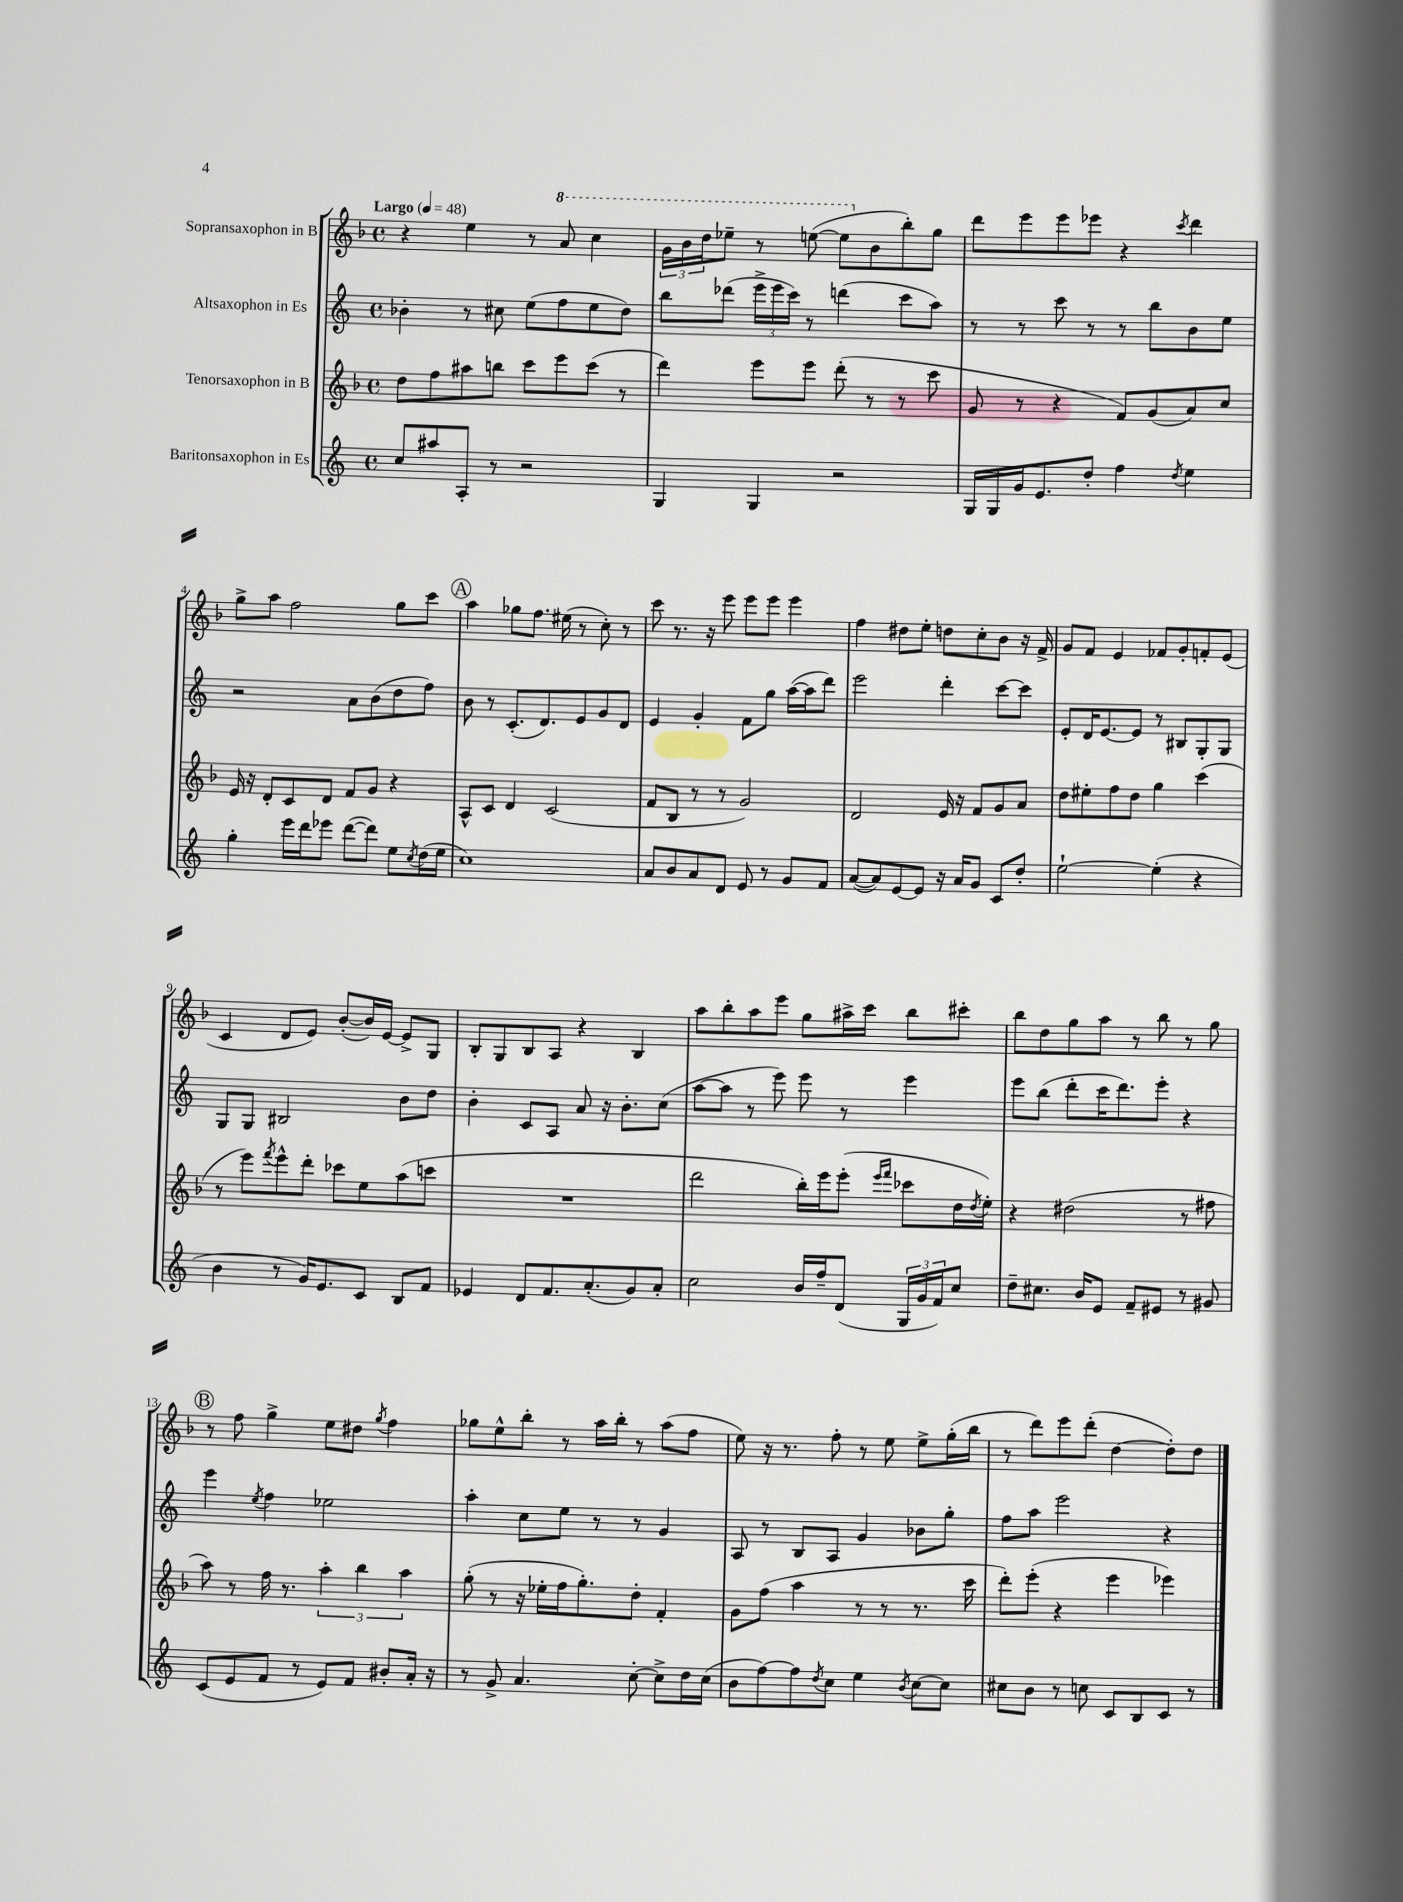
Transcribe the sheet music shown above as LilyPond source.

<<
\new StaffGroup <<
\new Staff = "s0" \with { instrumentName = "Sopransaxophon in B" } {
    \clef treble \key f \major \defaultTimeSignature \time 4/4 \tempo "Largo" 4 = 48
    r4 e''4 r8 \ottava #1 a''8 c'''4 |
    \tuplet 3/2 { g''16 bes''16 d'''16 } ees'''8-- r8 e'''8~( e'''8 \ottava #0 bes'8 bes''8-.) g''8 |
    d'''8 e'''8 e'''8 ees'''8 r4 \acciaccatura { c'''8 } d'''4 |
    g''8-> a''8 f''2 g''8 c'''8 |
    \mark \markup { \circle "A" } a''4 ges''8 f''8. eis''16( r8 c''8-.) r8 |
    c'''8 r8. r16 e'''8 e'''8 e'''8 e'''4 |
    f''4 dis''8 e''8-. d''8 c''8-. bes'8 r16 f'16-> |
    g'8 f'8 e'4 fes'8 g'8-. f'8-. e'8( |
    c'4 d'8 e'8) bes'8~-.( bes'16) e'16~ e'8-> g8 |
    bes8-. g8 bes8 a8 r4 bes4 |
    a''8 bes''8-. a''8 e'''8 g''8 ais''16-> c'''16 bes''8 cis'''8-. |
    bes''8 d''8 g''8 a''8 r8 bes''8 r8 g''8 |
    \mark \markup { \circle "B" } r8 f''8 g''4-> e''8 dis''8 \acciaccatura { g''8 } f''4 |
    ges''8 e''8-^ bes''8-. r8 a''16 bes''16-. r8 a''8( f''8 |
    e''8) r16 r8. f''8-. r8 e''8 e''8-> g''16-.( bes''16 |
    r8 d'''8) e'''8 d'''8-.( d''4~ d''8-.) d''8 \bar "|." |
}
\new Staff = "s1" \with { instrumentName = "Altsaxophon in Es" } {
    \clef treble \key c \major \defaultTimeSignature \time 4/4
    bes'4-. r8 cis''8 e''8( f''8 e''8 d''8) |
    b''8 des'''8( \tuplet 3/2 { e'''16-> e'''16 c'''16) } r8 d'''4( c'''8 a''8) |
    r8 r8 c'''8 r8 r8 b''8 b'8 e''8 |
    r2 a'8 b'8( d''8 f''8) |
    \mark \markup { \circle "A" } b'8 r8 c'8.-.( d'8.) e'8 g'8 d'8 |
    e'4 g'4-. f'8 g''8 a''16~( a''16 d'''8) |
    e'''2 d'''4-. c'''8~ c'''8 |
    e'8-. d'16 e'8.~ e'8 r8 bis8 g8-. g8 |
    g8 g8 bis2 b'8 d''8 |
    b'4-. c'8 a8 a'8 r16 b'8.-. c''8( |
    a''8~ a''8 r8 e'''8) e'''8 r8 e'''4 |
    e'''8 b''8( d'''8-. c'''16 d'''8.) e'''8-. r4 |
    \mark \markup { \circle "B" } e'''4 \acciaccatura { e''8 } f''4 ees''2 |
    a''4-. c''8 e''8 r8 r8 g'4 |
    a8 r8 b8 a8 g'4 bes'8 g''8-. |
    f''8 a''8 e'''2 r4 \bar "|." |
}
\new Staff = "s2" \with { instrumentName = "Tenorsaxophon in B" } {
    \clef treble \key f \major \defaultTimeSignature \time 4/4
    d''8 f''8 ais''8 b''8 c'''8 e'''8 c'''8( r8 |
    d'''4) e'''8 e'''8 d'''8-.( r8 r8 c'''8 |
    g'8 r8 r4 f'8) g'8( a'8) c''8 |
    e'16 r16 d'8-. c'8 d'8 f'8 g'8 r4 |
    \mark \markup { \circle "A" } a8-^ c'8 d'4 c'2( |
    f'8 bes8 r8 r8 g'2) |
    d'2 e'16 r16 f'8 g'8 a'8 |
    d''8 eis''8-. f''8 d''8 g''4 c'''4( |
    r8 e'''8) \acciaccatura { f'''8 } e'''8-^ d'''8-. ces'''8 e''8 a''8( c'''8 |
    R1 |
    d'''2 bes''16-.) e'''16 e'''8-.( \grace { e'''16 f'''16 } ces'''8 d''16 \acciaccatura { d''8 } e''16-.) |
    r4 dis''2( r8 fis''8 |
    \mark \markup { \circle "B" } a''8) r8 f''16 r8. \tuplet 3/2 { a''4-. bes''4 a''4 } |
    g''8-.( r8 r16 ees''16-. f''16 g''8.-.) d''8-. f'4-. |
    g'8 f''8( a''4 r8 r8 r8. c'''16 |
    d'''8-.) e'''8-.( r4 e'''4 ees'''4) \bar "|." |
}
\new Staff = "s3" \with { instrumentName = "Baritonsaxophon in Es" } {
    \clef treble \key c \major \defaultTimeSignature \time 4/4
    c''8 ais''8 a8-. r8 r2 |
    g4 g4 r2 |
    g16 g16 g'16 e'8. d''8-. f''4 \acciaccatura { d''8 } e''4 |
    g''4-. e'''16 d'''16 ees'''8 d'''8~( d'''8) e''8 \acciaccatura { c''8 } d''16( e''16 |
    \mark \markup { \circle "A" } c''1) |
    a'8 b'8 a'8 d'8 e'8 r8 g'8 f'8 |
    a'8~( a'8) e'8~ e'8 r16 a'16 g'8 c'8 d''8-. |
    e''2~-! e''4-.( r4 |
    b'4 r8 g'16) e'8. c'8 b8 f'8 |
    ees'4 d'8 f'8. a'8.-.( g'8) a'8-. |
    c''2 b'16 f''16-- d'8( \tuplet 3/2 { g16 g'16 f'16) } c''8 |
    d''8-- cis''8. b'16 e'8 f'8-- eis'8 r8 gis'8 |
    \mark \markup { \circle "B" } c'8( e'8 f'8 r8 e'8) f'8 bis'8-. a'16-. r16 |
    r8 g'8-> a'4. c''8~-. c''8-> d''16 c''16( |
    b'8 f''8~) f''8 \acciaccatura { d''8 } c''8 e''4 \acciaccatura { b'8 } c''8~ c''8 |
    cis''8 b'8 r8 c''8 c'8 b8 c'8 r8 \bar "|." |
}
>>
>>
